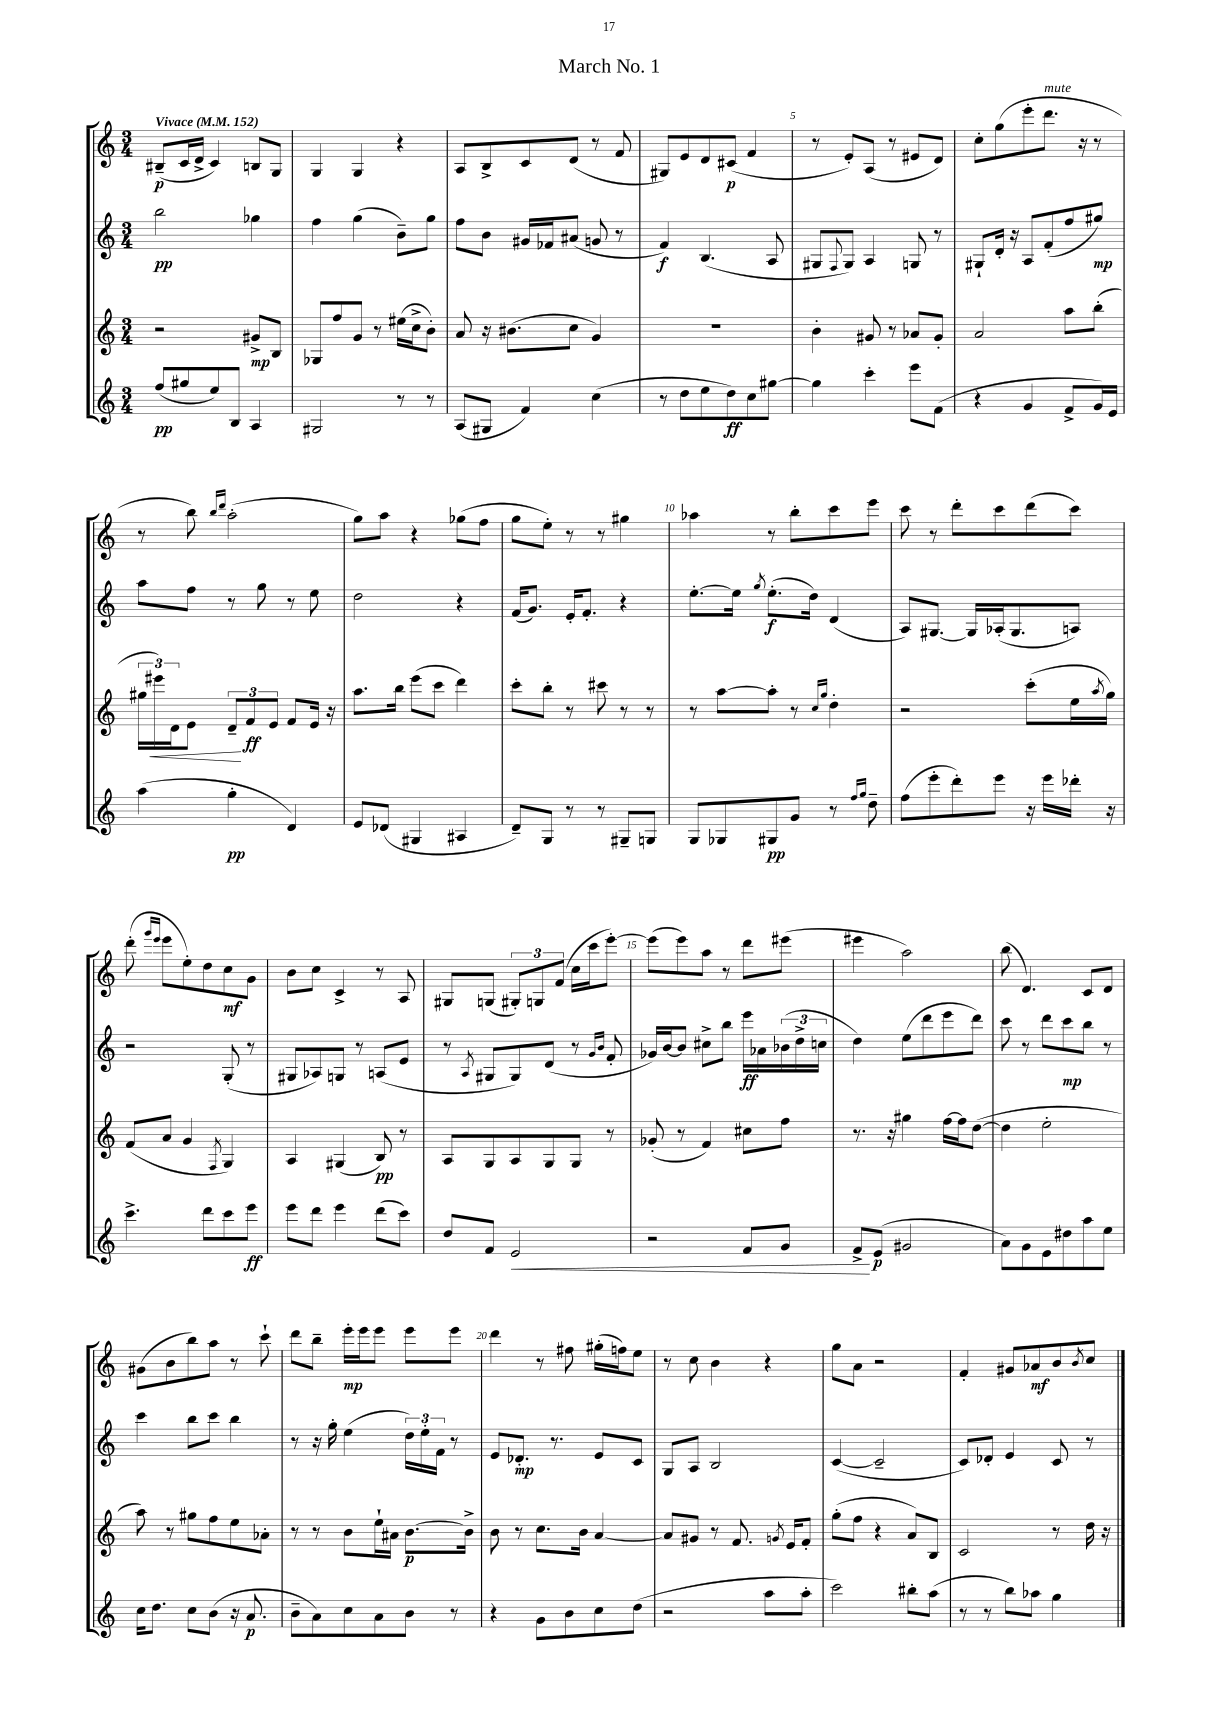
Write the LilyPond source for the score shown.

\header { title = "March No. 1" }
<<
\new StaffGroup <<
\new Staff = "s0" {
    \clef treble \key c \major \numericTimeSignature \time 3/4 \tempo "Vivace" 4 = 152
    bis8--\p( c'16 d'16-> c'4) b8 g8 |
    g4 g4 r4 |
    a8 b8-> c'8 d'8( r8 f'8 |
    gis8) e'8 d'8 cis'8\p( f'4 |
    r8 e'8-.) a8( r8 eis'8 d'8) |
    c''8-. g''8( e'''8-. d'''8.^\markup { \italic "mute" } r16 r8 |
    r8 b''8) \grace { b''16 d'''16 } a''2-.( |
    g''8) a''8 r4 ges''8( f''8 |
    g''8 e''8-.) r8 r8 gis''4 |
    aes''4 r8 b''8-. c'''8 e'''8 |
    c'''8 r8 d'''8-. c'''8 d'''8( c'''8) |
    d'''8-.( \grace { g'''16 e'''16 } e'''8 e''8-.) d''8 c''8\mf g'8 |
    b'8 c''8 c'4-> r8 a8 |
    gis8 g8( \tuplet 3/2 { gis8-.) g8 f'8( } c''16 c'''16 e'''8~-.) |
    e'''8( e'''8) a''8 r8 d'''8 eis'''8( |
    eis'''4 a''2) |
    b''8( d'4.) c'8 d'8 |
    gis'8( b'8 b''8) a''8 r8 c'''8-! |
    d'''8 b''8-- e'''16-.\mp e'''16 e'''8 e'''8 e'''8 |
    d'''4 r8 fis''8 gis''16-.( f''16) e''8 |
    r8 c''8 b'4 r4 |
    g''8 a'8 r2 |
    f'4-. gis'8 aes'8\mf b'8 \acciaccatura { b'8 } c''8 \bar "|." |
}
\new Staff = "s1" {
    \clef treble \key c \major \numericTimeSignature \time 3/4
    b''2\pp ges''4 |
    f''4 g''4( b'8--) g''8 |
    f''8 b'8 gis'16 fes'16 ais'8( g'8 r8 |
    f'4\f) b4.( a8 |
    gis8 \appoggiatura { f8 } gis8) a4 g8 r8 |
    gis8-! d'16-. r16 a8 f'8-.( f''8 gis''8\mp) |
    a''8 f''8 r8 g''8 r8 e''8 |
    d''2 r4 |
    f'16( g'8.) e'16-. f'8.-. r4 |
    e''8.~-. e''16 \acciaccatura { g''8 } e''8.-.\f( d''16) d'4( |
    a8) gis8.~ gis16 aes16-.( gis8. a8) |
    r2 g8-.( r8 |
    gis8 aes8) g8 r8 a8( e'8 |
    r8 \acciaccatura { a8 } gis8 gis8) d'8( r8 \grace { g'16 b'16 } f'8-. |
    ges'16) b'16~ b'8 cis''8-> b''8 e'''16\ff aes'16 \tuplet 3/2 { bes'16( d''16-> c''16 } |
    d''4) e''8( d'''8 e'''8 d'''8) |
    c'''8 r8 d'''8 c'''8\mp b''8 r8 |
    c'''4 b''8 c'''8 b''4 |
    r8 r16 g''16-. e''4( \tuplet 3/2 { d''16) e''16-. f'16 } r8 |
    e'8 des'8.-.\mp r8. e'8 c'8 |
    g8 a8 b2 |
    c'4~( c'2-- |
    c'8) des'8-. e'4 c'8 r8 \bar "|." |
}
\new Staff = "s2" {
    \clef treble \key c \major \numericTimeSignature \time 3/4
    r2 gis'8->\mp b8 |
    ges8 f''8 g'8 r8 eis''16( c''16-> b'8-.) |
    a'8 r16 bis'8.( c''8 g'4) |
    R2. |
    b'4-. gis'8 r8 aes'8 gis'8-. |
    a'2 a''8 b''8-.( |
    \tuplet 3/2 { gis''16 eis'''16\<) d'16 } e'8 \tuplet 3/2 { d'8--\! f'8\ff e'8 } f'8 e'16 r16 |
    a''8. b''16 e'''8( c'''8 d'''4) |
    c'''8-. b''8-. r8 cis'''8 r8 r8 |
    r8 a''8~ a''8-. r8 \grace { c''16 g''16 } d''4-. |
    r2 c'''8-.( e''16 \acciaccatura { a''8 } g''16) |
    f'8( a'8 g'4 \acciaccatura { f8 } g4) |
    a4 gis4( b8\pp) r8 |
    a8 g8 a8 g8 g8 r8 |
    ges'8-.( r8 f'4) cis''8 f''8 |
    r8. r16 gis''4 f''16~ f''16 d''8~( |
    d''4 e''2-. |
    a''8) r8 gis''8 f''8 e''8 aes'8-. |
    r8 r8 b'8 e''16-! ais'16 b'8.~\p b'16-> |
    b'8 r8 c''8. b'16 a'4~ |
    a'8 gis'8 r8 f'8. \acciaccatura { g'8 } e'16 f'8-. |
    g''8-.( f''8 r4 a'8) b8 |
    c'2 r8 d''16 r16 \bar "|." |
}
\new Staff = "s3" {
    \clef treble \key c \major \numericTimeSignature \time 3/4
    f''8\pp( gis''8 e''8) b8 a4 |
    gis2 r8 r8 |
    a8( gis8 f'4) c''4( |
    r8 d''8 e''8 d''8\ff) c''8 gis''8~ |
    gis''4 c'''4-. e'''8 f'8( |
    r4 g'4 f'8-> g'16) e'16 |
    a''4( g''4-.\pp d'4) |
    e'8 des'8( gis4 ais4 |
    d'8--) g8 r8 r8 gis8-- g8 |
    g8 ges8 gis8\pp g'8 r8 \grace { f''16 g''16 } d''8-- |
    f''8( e'''8-. d'''8-.) e'''8 r16 e'''16 des'''16-. r16 |
    c'''4.-> d'''8 c'''8 e'''8\ff |
    e'''8 d'''8 e'''4 d'''8( c'''8) |
    d''8 f'8 e'2\< |
    r2 f'8 g'8 |
    f'8->\! e'8\p( gis'2 |
    a'8) g'8 e'8 dis''8 a''8 e''8 |
    c''16 d''8. c''8 b'8( r16 a'8.\p |
    b'8-- a'8) c''8 a'8 b'8 r8 |
    r4 g'8 b'8 c''8 d''8( |
    r2 a''8 a''8-. |
    c'''2) bis''8-. a''8( |
    r8 r8 b''8) aes''8 g''4 \bar "|." |
}
>>
>>
\layout { \context { \Score \override BarNumber.break-visibility = ##(#f #t #t) barNumberVisibility = #(every-nth-bar-number-visible 5) } }
